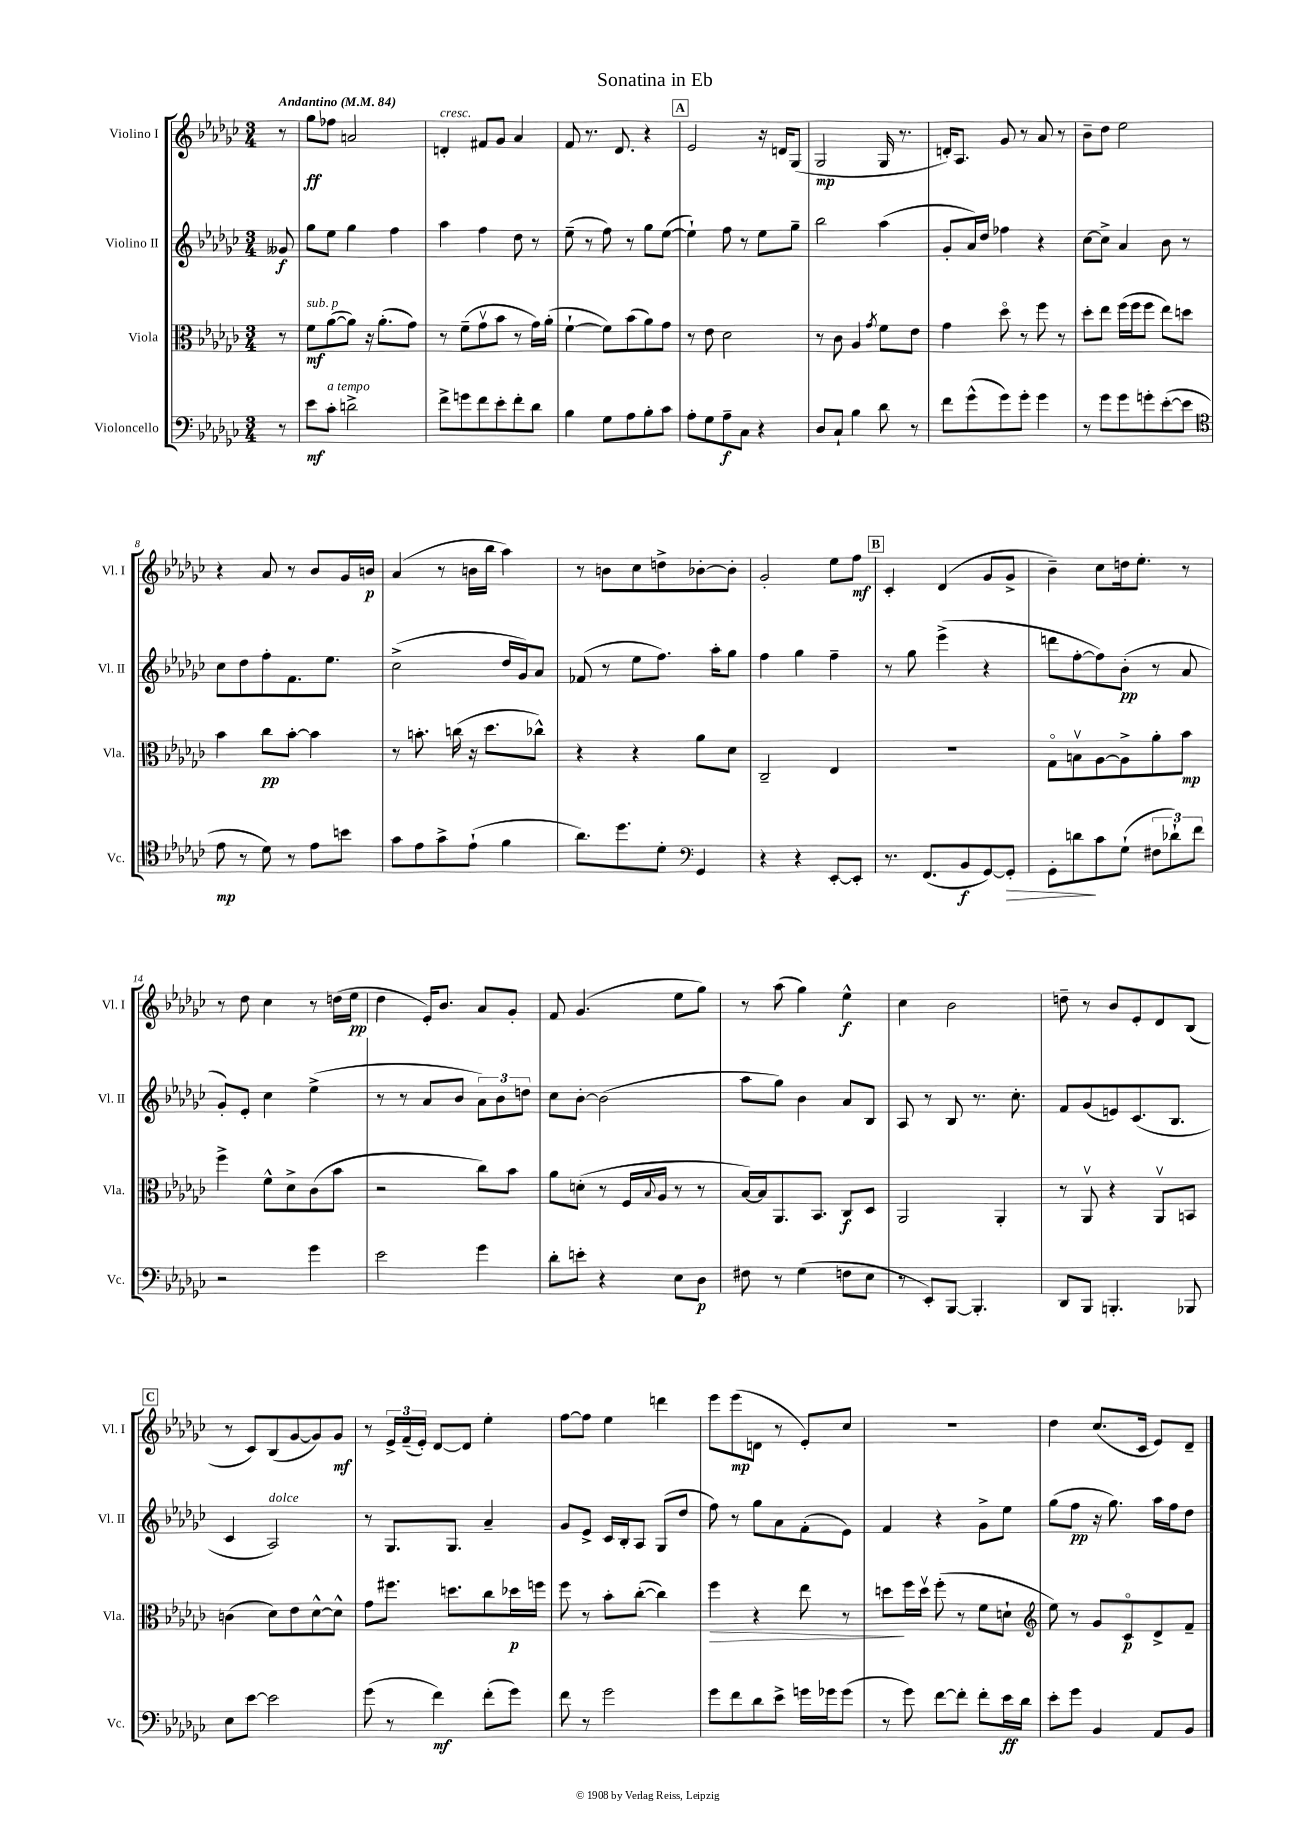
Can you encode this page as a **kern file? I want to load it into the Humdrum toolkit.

**kern	**kern	**kern	**kern
*staff4	*staff3	*staff2	*staff1
*clefF4	*clefC3	*clefG2	*clefG2
*k[b-e-a-d-g-c-]	*k[b-e-a-d-g-c-]	*k[b-e-a-d-g-c-]	*k[b-e-a-d-g-c-]
*M3/4	*M3/4	*M3/4	*M3/4
*MM84	*MM84	*MM84	*MM84
8r	8r	8g--	8r
=	=	=	=
8e-	8f	8gg-	8gg-
8c-'	([8a-	8ee-	8ff-
2d^	8a-])	4gg-	2a
.	16r	.	.
.	(8.a-'	.	.
.	.	4ff	.
.	8g-)	.	.
=	=	=	=
8f^	8r	4aa-	4d'
8g	(8f~	.	.
8f	8g-v	4ff	8f#
8e-'	8b-	.	8g-
8f'	8r	8dd-	4a-
8d-	16g-)	8r	.
.	(16a-'	.	.
=	=	=	=
4B-	[4f`	(8ee-~	8f
.	.	8r	8.r
8G-	8f])	8ff)	.
.	.	.	8.d-
8A-	(8b-	8r	.
8B-'	8a-)	8gg-	4r
8c-	8g-	([8ee-	.
=	=	=	=
8A-'	8r	4ee-`])	2e-
8G-	8e-	.	.
8A-~	2d-	8ff	.
8C-	.	8r	.
4r	.	8ee-	16r
.	.	.	16d
.	.	8gg-~	(8G-
=	=	=	=
8D-	8r	2bb-	2G-
8C-`	8c-	.	.
4B-	4A-	.	.
.	8qg-	.	.
8d-	8f	(4aa-	16G-
.	.	.	8.r
8r	8e-	.	.
=	=	=	=
8f	4g-	8g-'	16d')
.	.	.	8.A-
(8g-^^	.	16a-)	.
.	.	16dd-	.
8g-)	8dd-o	4ff-	8g-
8g-'	8r	.	8r
4g-	8ff	4r	8a-
.	8r	.	8r
=	=	=	=
8r	8dd-'	[8cc-	8b-~
8g-	8ee-	8cc-^]	8dd-
8g-	(16ff	4a-	2ee-
.	16ff	.	.
8g'	8ff	.	.
([8e-'	8ee-)	8b-	.
8e-]	8dd	8r	.
=	=	=	=
*clefC4	*	*	*
8e-	4b-	8cc-	4r
8r	.	8dd-	.
8d-)	8cc-	8ff'	8a-
8r	[8b-'	8.f	8r
8e-	4b-]	.	8b-
.	.	8.ee-	.
8b	.	.	16g-
.	.	.	16b
=	=	=	=
8g-	8r	(2cc-^	(4a-
8e-	8.b'	.	.
8g-^	.	.	8r
.	(16cc	.	.
(8e-`	16r	.	16b
.	8.dd-	.	16bb-
4f	.	16dd-	4aa-)
.	.	16g-)	.
.	8cc-^^)	8a-	.
=	=	=	=
8.a-)	4r	(8f-	8r
.	.	8r	8b
8.dd-	.	.	.
.	4r	8ee-	8cc-
8d-'	.	8.ff)	8dd^
*clefF4	*	*	*
4GG-	8a-	.	[8b-'
.	.	16aa-'	.
.	8d-	8gg-	8b-']
=	=	=	=
4r	2C-~	4ff	2g-'
4r	.	4gg-	.
[8EE-'	4E-	4ff~	8ee-
8EE-']	.	.	8ff
=	=	=	=
8.r	2.r	8r	4c-'
.	.	8gg-	.
(8.FF	.	.	.
.	.	(4eee-^	(4d-
8BB-	.	.	.
[8GG-)	.	4r	8g-
8GG-']	.	.	8g-^
=	=	=	=
8GG-'	8G-o	8ddd	4b-~)
8d	8Bv	[8ff'	.
8c-	[8A-	8ff])	8cc-
(8G-`	8A-^]	(8b-'	16dd
.	.	.	8.ee-'
12F#	8a-'	8r	.
12d-`)	.	.	.
.	8b-	8a-	8r
12f	.	.	.
=	=	=	=
2r	4ff^	8g-')	8r
.	.	8e-'	8dd-
.	8f^^	4cc-	4cc-
.	8d-^	.	.
4g-	(8c-	(4ee-^	8r
.	8b-	.	(16dd
.	.	.	16ee-
=	=	=	=
2e-	2r	8r	4dd-
.	.	8r	.
.	.	8a-	16e-')
.	.	.	8.b-
.	.	8b-	.
4g-	8cc-)	12a-)	8a-
.	.	12b-	.
.	8b-	.	8g-'
.	.	12dd	.
=	=	=	=
8d-'	8a-	8cc-	8f
8e'	(8d'	[8b-'	(4.g-
4r	8r	(2b-]	.
.	16F	.	.
.	8qqB-	.	.
.	16A-	.	.
8E-	8r	.	8ee-
8D-	8r	.	8gg-)
=	=	=	=
8F#	[16B-)	8aa-	8r
.	16B-]	.	.
8r	8.AA-	8gg-)	(8aa-
(4G-	.	4b-	4gg-)
.	8.BB-	.	.
8F	8C-	8a-	4ee-^^
8E-	8D-	8B-	.
=	=	=	=
8r	2AA-	8A-	4cc-
8EE-')	.	8r	.
[8BBB-	.	8B-	2b-
4.BBB-']	.	8.r	.
.	4AA-'	.	.
.	.	8.cc-'	.
=	=	=	=
8DD-	8r	8f	8dd~
8BBB-	8AA-v	(8g-	8r
4.BBB'	4r	8e)	8b-
.	.	(8.c-	8e-'
.	8AA-v	.	8d-
.	.	8.B-	.
8BBB-	8BB	.	(8B-
=	=	=	=
8E-	(4c	4c-	8r
[8e-	.	.	8c-)
2e-]	8d-)	2A-)	(8B-
.	8e-	.	[8g-
.	[8d-^^	.	8g-])
.	8d-^^]	.	8g-
=	=	=	=
(8g-	8g-	8r	8r
8r	8.ff#	8.G-	24e-^
.	.	.	(24f~
.	.	.	24e-')
4f)	.	.	[8d-
.	8.dd	8.G-	.
.	.	.	8d-]
(8f'	8cc-	4a-~	4ee-'
8g-)	16dd-	.	.
.	16ff	.	.
=	=	=	=
8f	8ff	8g-	[8ff
8r	8r	8e-^	8ff]
2g-	8b-'	16c-	4ee-
.	.	16B-'	.
.	([8cc-'	8A-	.
.	4cc-])	(8G-	4ddd
.	.	8dd-	.
=	=	=	=
8g-	4ff	8ff)	8eee-
8f	.	8r	(8eee-
8d-	4r	8gg-	8d
8e-^	.	8a-	8r
16g	8ee-	(8f'	8e-')
16g-	.	.	.
(8g-	8r	8e-)	8cc-
=	=	=	=
8r	8dd	4f	2.r
8g-)	16ff	.	.
.	16ddv	.	.
[8f	(8ff'	4r	.
8f']	8r	.	.
8f'	8f	8g-^	.
16e-	8d`	8ee-	.
16d-	.	.	.
=	=	=	=
*	*clefG2	*	*
8e-'	8ee-)	(8gg-	4dd-
8g-	8r	8ff	.
4BB-	8g-	16r	(8.cc-
.	.	8.gg-)	.
.	8c-o	.	.
.	.	.	16c-
8AA-	8d-^	16aa-	8e-)
.	.	16ff	.
8BB-	8f~	8dd-	8d-~
==	==	==	==
*-	*-	*-	*-
